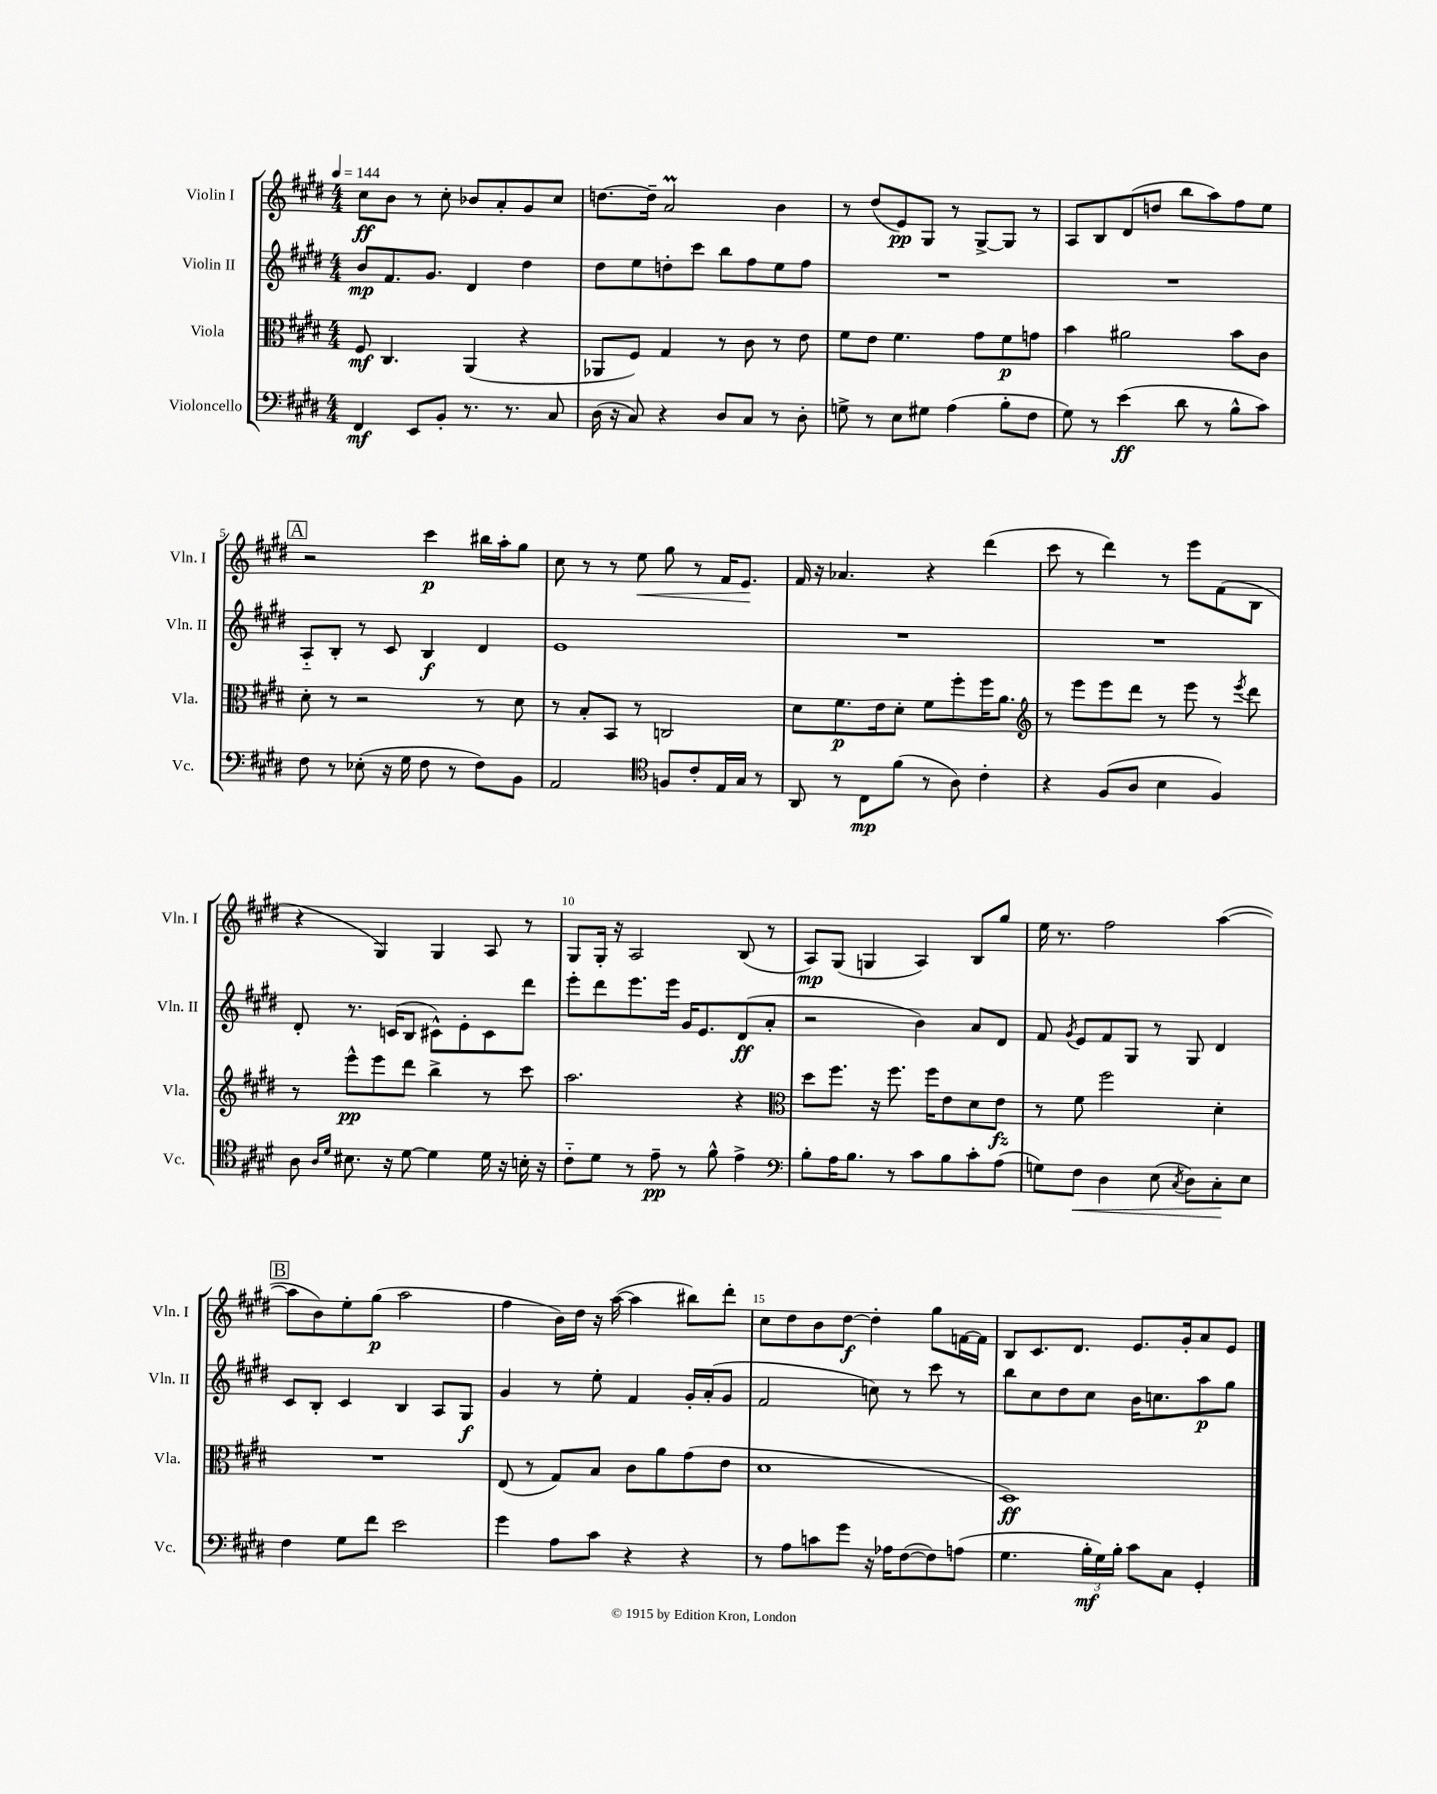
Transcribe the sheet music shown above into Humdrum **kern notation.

**kern	**kern	**kern	**kern
*staff4	*staff3	*staff2	*staff1
*clefF4	*clefC3	*clefG2	*clefG2
*k[f#c#g#d#]	*k[f#c#g#d#]	*k[f#c#g#d#]	*k[f#c#g#d#]
*M4/4	*M4/4	*M4/4	*M4/4
*MM144	*MM144	*MM144	*MM144
4FF#/	8F#/	8b/L	8cc#\L
.	4.C#/	8.f#/	8b\J
8EE/L	.	.	8r
.	.	8.g#/J	.
8BB'/J	.	.	8cc#'\
8.r	(4AA/	4d#/	8b-/L
.	.	.	8a'/
8.r	.	.	.
.	4r	4dd#\	8g#/
8C#/	.	.	8cc#/J
=	=	=	=
(16D#\	8AA-/L	8dd#\L	[8.dd\L
16r	.	.	.
8C#/)	8F#/J)	8ee\	.
.	.	.	16dd~\]Jk
4r	4G#/	8dd'\	2a/
.	.	8ccc#\J	.
8D#/L	8r	8bb\L	.
8C#/J	8c#\	8ff#\	.
8r	8r	8ee\	4b\
8D#'\	8e\	8ff#\J	.
=	=	=	=
8G^\	8f#\L	1r	8r
8r	8e\J	.	(8dd#/L
8E\L	4.f#\	.	8e/)
8G#\J	.	.	8G#/J
(4A\	.	.	8r
.	8g#\L	.	[8G#^/L
8B'\L	8f#\	.	8G#/]J
8F#\J	8g\J	.	8r
=	=	=	=
8G#\)	4b\	1r	8A/L
8r	.	.	8B/
(4e\	2a#\	.	(8d#/
.	.	.	8dd/J
8d#\	.	.	8bb\L
8r	.	.	8aa\)
8B^^\L	8b\L	.	8ff#\
8c#\J)	8c#\J	.	8ee\J
=	=	=	=
8F#\	8d#'\	8A'~/L	2r
8r	8r	8B'/J	.
(8E-'\	2r	8r	.
16r	.	8c#/	.
16G#\	.	.	.
8F#\	.	4B/	4ccc#\
8r	.	.	.
8F#\L)	8r	4d#/	16bb#\LL
.	.	.	16aa'\J
8BB\J	8d#\	.	8gg#\J
=	=	=	=
2AA/	8r	1e	8cc#\
.	8B'/L	.	8r
.	8BB/J	.	8r
.	8r	.	8ee\
*clefC4	*	*	*
8F/L	2C/	.	8gg#\
8c#'/	.	.	8r
16E/L	.	.	16f#/LK
16G#/JJ	.	.	8.e/J
8r	.	.	.
=	=	=	=
8AA/	8d#\L	1r	16f#/
.	.	.	16r
8r	8.f#\	.	4.a-/
8C#\L	.	.	.
.	16e\k	.	.
(8f#\J	8d#'\J	.	.
8r	8f#\L	.	4r
8A\)	8ff#'\	.	.
4c#'\	16ff#\K	.	(4ddd#\
.	8.a\J	.	.
=	=	=	=
*	*clefG2	*	*
4r	8r	1r	8ccc#\
.	8eee\L	.	8r
(8F#/L	8eee\	.	4ddd#\)
8A/J	8ddd#\J	.	.
4B\	8r	.	8r
.	8eee\	.	8eee\L
4F#/)	8r	.	(8f#\
.	8qeee/	.	.
.	8ddd#\	.	8B\J
=	=	=	=
8A\	8r	8d#'/	4r
16qqA/LL	.	.	.
16qqd#/JJ	.	.	.
8.B#\	8eee^^\L	8.r	.
.	8eee\	.	4G#/)
16r	.	(16c/LK	.
[8d#\	8ddd#\J	8B/J	.
4d#\]	4bb^\	8c#^^\L)	4G#/
.	.	8e'\	.
16d#\	8r	8c#\	8A/
16r	.	.	.
16B'\	8ccc#\	8ddd#\J	8r
16r	.	.	.
=	=	=	=
8c#'~\L	2.aa\	8eee'\L	8G#/L
8d#\J	.	8ddd#\	16G#'/Jk
.	.	.	16r
8r	.	8.eee\	2A/
8e~\	.	.	.
.	.	16eee\Jk	.
8r	.	16g#/LK	.
.	.	8.e/	.
8f#^^\	.	.	.
4e^\	4r	(8d#/	(8B/
.	.	8a'/J	8r
=	=	=	=
*clefF4	*clefC3	*	*
8B'\L	8dd#\L	2r	8A/L)
16A\K	8.ff#\J	.	(8G#/J
8.B\J	.	.	.
.	.	.	4G/
.	16r	.	.
8r	8.ff#\	.	.
8c#\L	.	4b\)	4A/)
.	16ff#\LK	.	.
8B\	8e\	.	.
8c#'\	8d#\	8a/L	8B/L
(8A\J	8e\J	8d#/J	8gg#/J
=	=	=	=
8G\L)	8r	8f#/	16ee\
.	.	.	8.r
.	.	8qg#/	.
8F#\J	8f#\	8e/L	.
4D#\	2ff#\	8f#/	2ff#\
.	.	8G#/J	.
(8E\	.	8r	.
8qC#/	.	.	.
8D#\L)	.	8G#/	.
8C#'\	4d#'\	4d#/	([4aa\
8E\J	.	.	.
=	=	=	=
4F#\	1r	8c#/L	8aa\]L
.	.	8B'/J	8b\)
8G#\L	.	4c#/	8ee'\
8f#\J	.	.	(8gg#\J
2e\	.	4B/	2aa\
.	.	8A/L	.
.	.	8G#/J	.
=	=	=	=
4g#\	(8E/	4g#/	4ff#\
.	8r	.	.
8A\L	8G#/L)	8r	16b\LL)
.	.	.	16dd#\JJ
8c#\J	8B/J	8ee'\	16r
.	.	.	([16aa\
4r	8c#\L	4f#/	4aa\]
.	8a\	.	.
4r	(8g#\	16g#'/LL	8bb#\L)
.	.	(16a'/J	.
.	8e\J	8g#/J	8ddd#'\J
=	=	=	=
8r	1d#	2f#/	8cc#\L
8A\L	.	.	8dd#\
8c\	.	.	8b\
8g#\J	.	.	[8dd#\J
16r	.	8cc\)	4dd#'\]
16A-\LK	.	.	.
([8F#\	.	8r	.
8F#\])	.	8ccc#\	8gg#\L
(8A\J	.	8r	[16f\L
.	.	.	16f\]JJ
=	=	=	=
4.G#\	1D#)	8bb\L	8B/L
.	.	8cc#\	8.c#/
.	.	8dd#\	.
.	.	.	8.d#/J
24B'\LL	.	8cc#\J	.
24G#\)	.	.	.
24B'\JJ	.	.	.
8c#\L	.	16b\LK	8.e/L
.	.	8.cc\	.
8C#\J	.	.	.
.	.	.	16g#'/k
4GG#'/	.	8aa\	8a/
.	.	8gg#\J	8e/J
==	==	==	==
*-	*-	*-	*-
